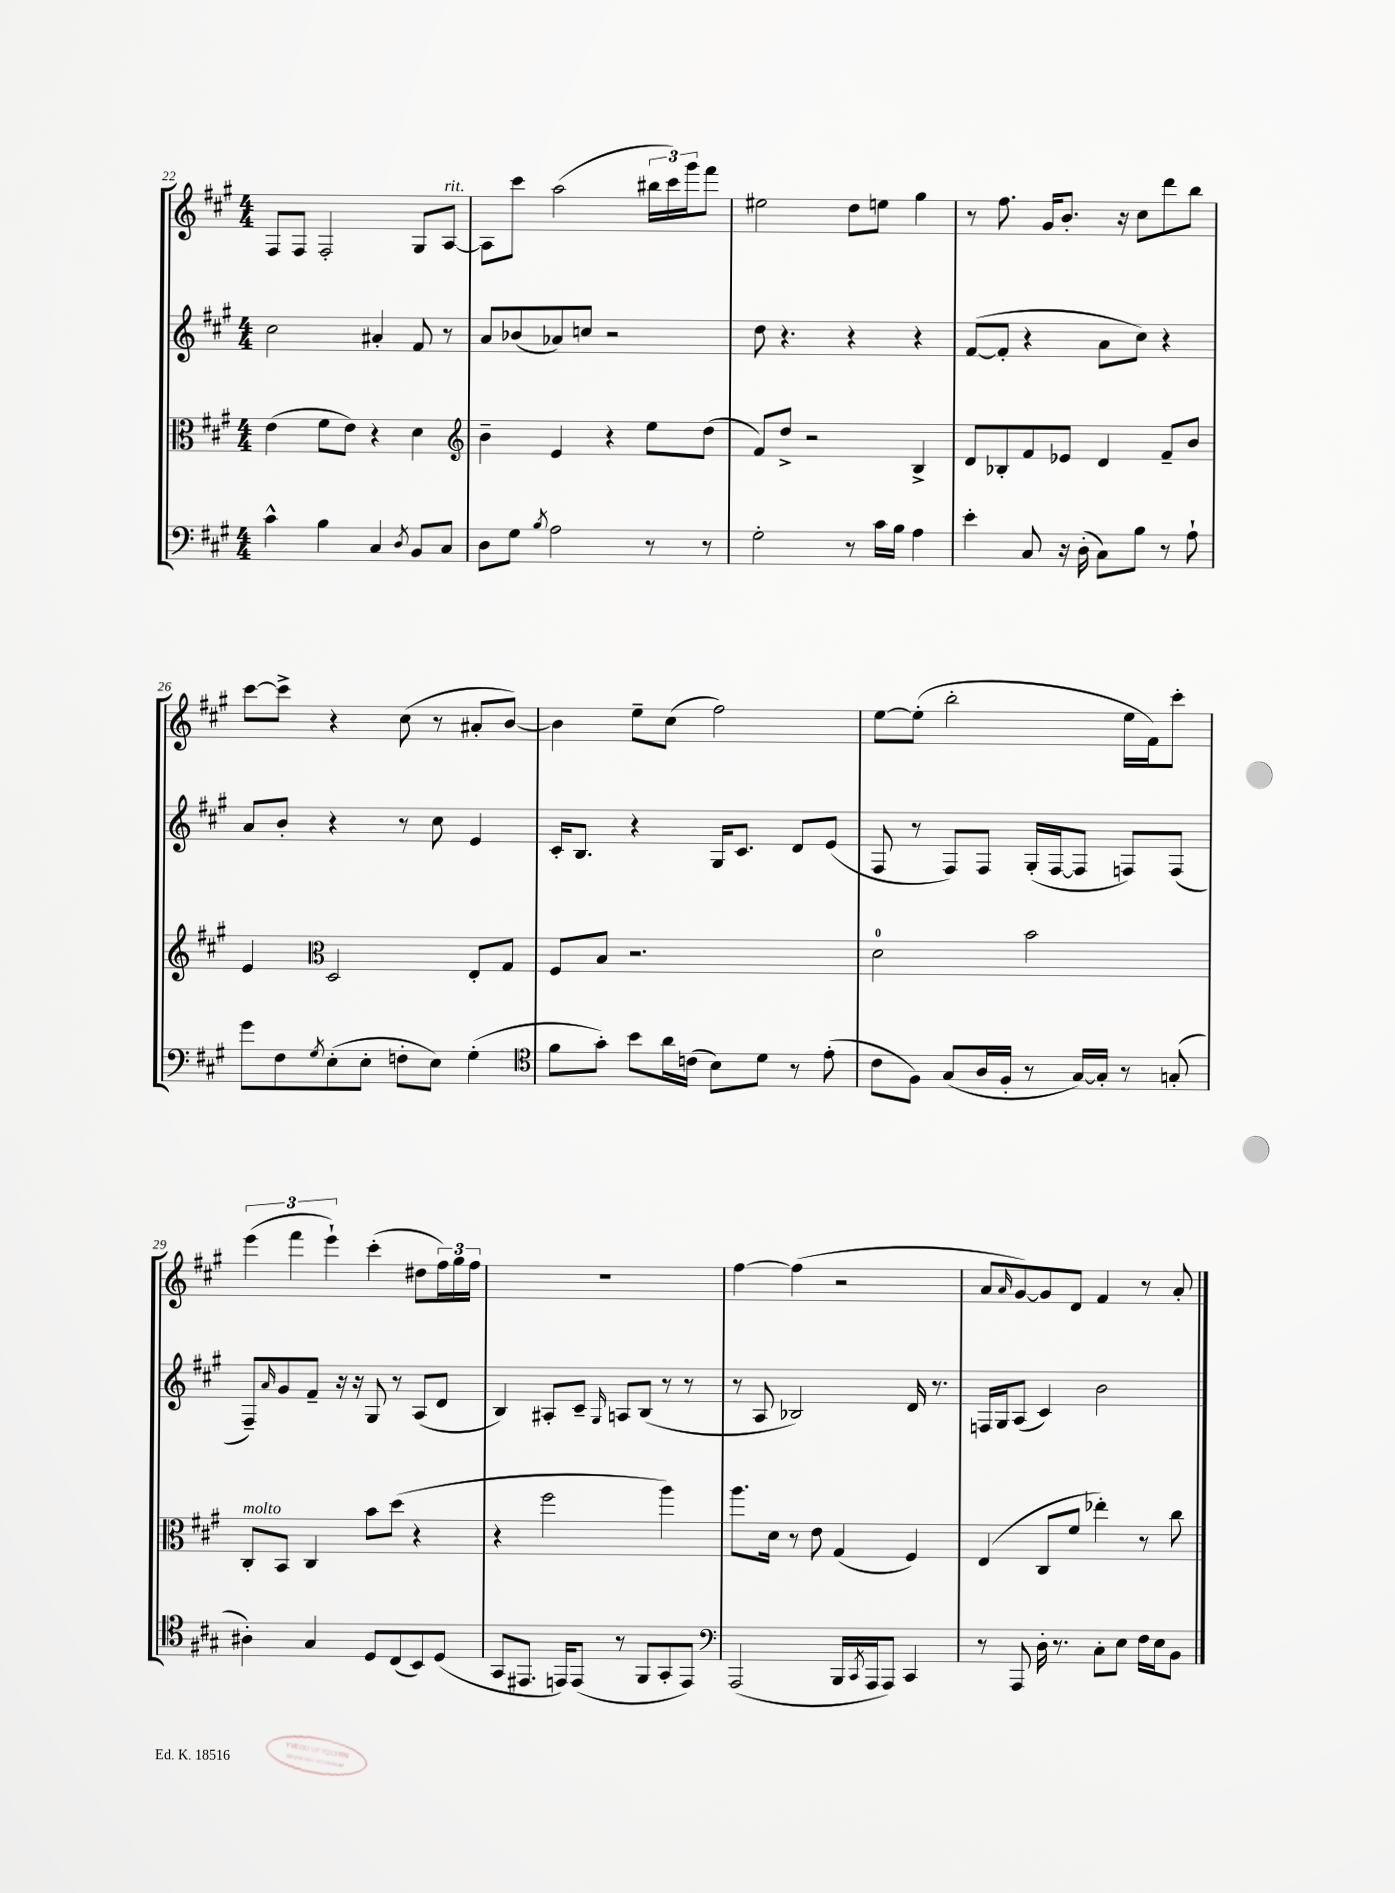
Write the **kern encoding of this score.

**kern	**kern	**kern	**kern
*part4	*part3	*part2	*part1
*staff4	*staff3	*staff2	*staff1
*clefF4	*clefC3	*clefG2	*clefG2
*k[f#c#g#]	*k[f#c#g#]	*k[f#c#g#]	*k[f#c#g#]
*M4/4	*M4/4	*M4/4	*M4/4
=22	=22	=22	=22
4c#^^\	(4e\	2cc#\	8F#/L
.	.	.	8F#/J
4B\	8f#\L	.	2F#'/
.	8e\J)	.	.
4C#/	4r	4a#X'/	.
8qD/	.	.	.
8BB/L	4d\	8f#/	8G#/L
!	!	!	!LO:TX:a:i:t=rit.
8C#/J	.	8r	[8A/J
=23	=23	=23	=23
*	*clefG2	*	*
8D\L	4b~\	8a/L	8A\L]
8G#\J	.	(8b-X/	8ccc#\J
8qB/	.	.	.
2A\	4e/	8a-X/)	(2aa\
.	.	8ccn/J	.
.	4r	2r	.
8r	8ee\L	.	24bb#X\LL
.	.	.	24ccc#\)
.	.	.	24ggg#\J
8r	(8dd\J	.	8fff#\J
=24	=24	=24	=24
2G#'\	8f#/L)	8dd\	2ee#X\
.	8dd^/J	4.r	.
.	2r	.	.
8r	.	4r	8dd\L
16c#\LL	.	.	8een\J
16B\JJ	.	.	.
4A\	4B^/	4r	4gg#\
=25	=25	=25	=25
4e'\	8d/L	([8f#/L	8r
.	8B-X'/	8f#'/J]	8.ff#\
8C#/	8f#/	4r	.
.	.	.	16g#/KL
16r	8e-X/J	.	8.b'/J
(16D'\	.	.	.
8C#\L)	4d/	8a\L	.
.	.	.	16r
8B\J	.	8cc#\J)	8cc#\L
8r	8f#~/L	4r	8ddd\
8A`\	8b/J	.	8bb\J
!!LO:LB:g=z
=26	=26	=26	=26
8g#\L	4e/	8a/L	[8ccc#\L
8F#\	.	8b'/J	8ccc#^\J]
8qG#/	.	.	.
*	*clefC3	*	*
(8E'\	2D/	4r	4r
8E'\J	.	.	.
8Fn'\L	.	8r	(8cc#\
8E\J)	.	8cc#\	8r
(4G#'\	8E'/L	4e/	8a#X'/L
.	8G#/J	.	[8b/J)
=27	=27	=27	=27
*clefC4	*	*	*
8f#\L	8F#/L	16c#'/KL	4b\]
.	.	8.B/J	.
8g#'\J)	8B/J	.	.
8b\L	2.r	4r	8ee~\L
16a\L	.	.	(8cc#\J
(16cn\JJ	.	.	.
8B\L)	.	16G#/KL	2ff#\)
.	.	8.c#/J	.
8d\J	.	.	.
8r	.	8d/L	.
(8e'\	.	(8e/J	.
=28	=28	=28	=28
8c#\L	2d\	8F#/	[8ee\L
8F#\J)	.	8r	(8ee'\J]
(8G#/L	.	8F#/L)	2bb'\
16A/L	.	8F#/J	.
16F#'/JJ	.	.	.
8r	2b\	(16G#'/LL	.
.	.	[16F#/J	.
[16G#/LL)	.	8F#/J]	.
16G#'/JJ]	.	.	.
8r	.	8Fn/L)	16ee\LL
.	.	.	16f#\J)
(8Gn'/	.	(8F/J	8ccc#'\J
!!LO:LB:g=z
=29	=29	=29	=29
!	!LO:TX:a:i:t=molto	!	!
4A#X'\)	8C#'/L	8F#~/L)	(6eee\
.	.	16qqa/	.
.	8BB/J	8g#/	.
.	.	.	6fff#\
4G#/	4C#/	8f#~/J	.
.	.	.	6eee`\)
.	.	16r	.
.	.	16r	.
8D/L	8b\L	8G#/	(4ccc#'\
(8C#/	(8dd\J	8r	.
8BB/)	4r	(8A/L	8dd#X\L
(8D/J	.	8d/J	24ff#\L)
.	.	.	24gg#\
.	.	.	24ff#\JJ
=30	=30	=30	=30
8GG#/L	4r	4B/)	1r
8.EE#X/J	.	.	.
.	2ff#\	8A#X'/L	.
16EEn/KL)	.	.	.
(8EE/J	.	8c#~/J	.
.	.	16qqG#/	.
8r	.	8An/L	.
8FF#/L	.	(8B/J	.
8GG#'/	4aa\)	8r	.
8EE/J)	.	8r	.
=31	=31	=31	=31
*clefF4	*	*	*
(2AAA/	8.aa\L	8r	[4ff#\
.	.	8A/	.
.	16d\Jk	.	.
.	8r	2B-X/)	(4ff#\]
.	8e\	.	.
16BBB/LL	(4G#/	.	2r
8qCC#/	.	.	.
16AAA/J	.	.	.
8AAA/J)	.	.	.
4CC#/	4F#/)	16d/	.
.	.	8.r	.
=32	=32	=32	=32
8r	(4E/	16Fn/LL	8a/L
.	.	16G#/J	.
.	.	.	16qqa/
8AAA/	.	(8A/J	[8g#/)
16D'\	8C#/L	4c#/)	8g#/]
8.r	.	.	.
.	8f#/J	.	8d/J
8C#'\L	4ee-X'\)	2b\	4f#/
8E\J	.	.	.
16F#\LL	8r	.	8r
16E\J	.	.	.
8BB\J	8cc#\	.	8a'/
==	==	==	==
*-	*-	*-	*-
